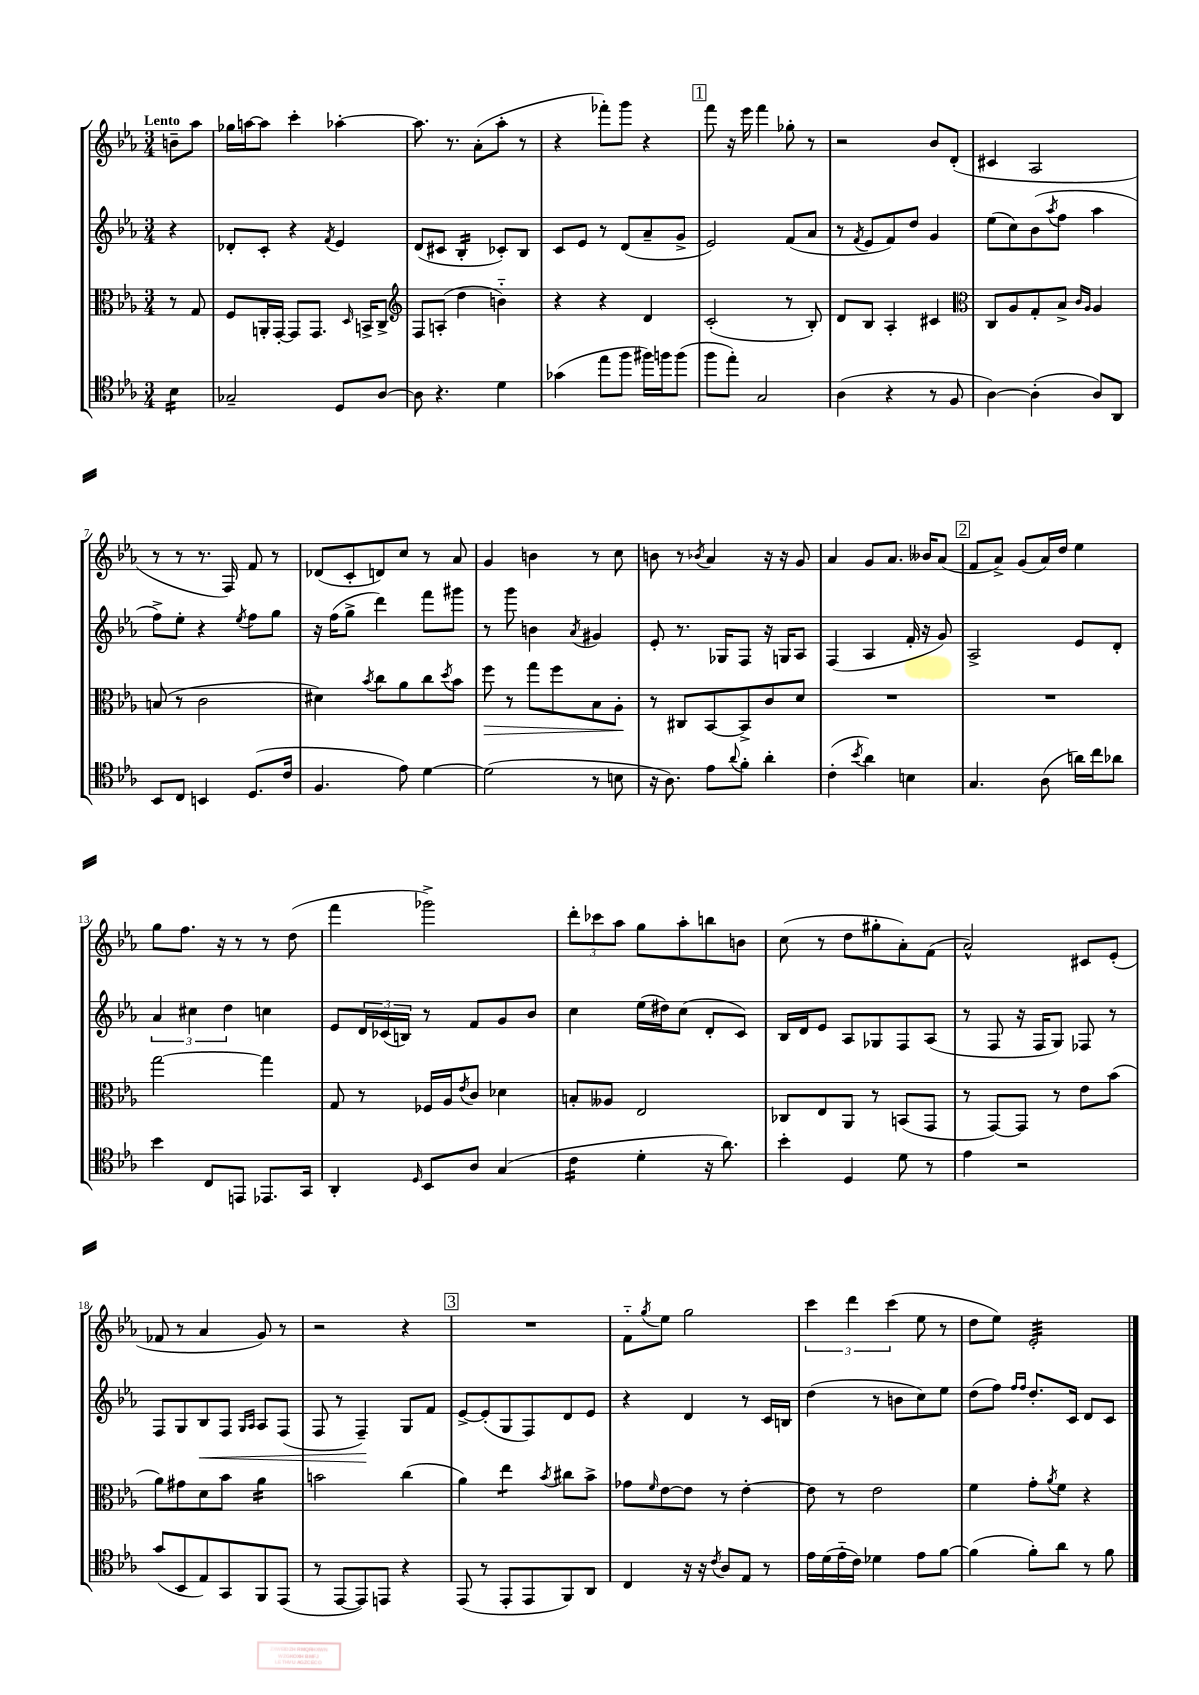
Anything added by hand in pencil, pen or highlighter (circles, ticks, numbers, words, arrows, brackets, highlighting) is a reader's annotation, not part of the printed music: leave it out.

**kern	**kern	**kern	**kern
*staff4	*staff3	*staff2	*staff1
*clefC4	*clefC3	*clefG2	*clefG2
*k[b-e-a-]	*k[b-e-a-]	*k[b-e-a-]	*k[b-e-a-]
*M3/4	*M3/4	*M3/4	*M3/4
4B-	8r	4r	8b~
.	8G	.	8aa-
=	=	=	=
2G-~	8F	8d-'	16gg-
.	.	.	[16aa
.	16AA'	8c'	8aa]
.	[16GG'	.	.
.	8GG]	4r	4ccc'
.	8.GG	.	.
.	.	8qf	.
8D	.	4e-	[4aa-'
.	16qqD	.	.
.	16BB^	.	.
[8A-	8C^	.	.
=	=	=	=
*	*clefG2	*	*
8A-]	8F	(8d	8.aa-]
4.r	(8A'	8c#	.
.	.	.	8.r
.	4dd	4B-'	.
.	.	.	(8a-'
4d	4b'~)	8c-')	8aa-'
.	.	8B-	8r
=	=	=	=
(4g-	4r	8c	4r
.	.	8e-	.
8ee-	4r	8r	8fff-')
8ff	.	(8d	8ggg
16ff#)	4d	8a-~	4r
16ff	.	.	.
(8ff	.	8g^	.
=	=	=	=
8ff	(2c'	2e-)	8fff
8ee-')	.	.	16r
.	.	.	16eee-
2G	.	.	4fff
.	8r	(8f	8gg-'
.	8B-')	8a-	8r
=	=	=	=
(4A-	8d	8r	2r
.	.	8qf	.
.	8B-	8e-	.
4r	4A-'	8f)	.
.	.	8dd	.
8r	4c#	4g	8b-
8F	.	.	(8d'
=	=	=	=
*	*clefC3	*	*
[4A-)	8C	(8ee-	4c#
.	8A-	8cc)	.
(4A-']	8G'	(8b-	2A-
.	.	8qaa-	.
.	8B-^	8ff	.
.	16qqc	.	.
.	16qqA-	.	.
8A-)	4A-	4aa-	.
8AA-	.	.	.
=	=	=	=
8BB-	(8B	8ff^)	8r
8C	8r	8ee-'	8r
4BB	2c	4r	8.r
.	.	.	16F)
.	.	8qee-	.
(8.D	.	8ff	8f
.	.	8gg	8r
16c	.	.	.
=	=	=	=
4.F	4d#)	16r	(8d-
.	.	(16ff	.
.	.	8gg^	8c'
.	8qb-	.	.
.	8cc	4ddd)	8d)
8e-)	8a-	.	8cc
[4d	8cc	8fff	8r
.	8qdd	.	.
.	8b-	8ggg#	8a-
=	=	=	=
(2d]	8ff	8r	4g
.	8r	8ggg	.
.	8gg	4b	4b
.	8ff	.	.
.	.	8qa-	.
8r	8B-	4g#	8r
8B	8A-'	.	8cc
=	=	=	=
16r	8r	8e-'	8b
8.A-)	.	.	.
.	8C#	8.r	8r
.	.	.	8qb-
8e-	[8BB-	.	4a-
.	.	16G-	.
8qqa-	.	.	.
8f'	8BB-^]	8F	.
4a-'	8c	16r	16r
.	.	16G	16r
.	8d	8A-	8g
=	=	=	=
(4c'	2.r	(4F	4a-
8qb-	.	.	.
4a-)	.	4A-	8g
.	.	.	8.a-
4B	.	16f'	.
.	.	16r	16b--
.	.	8g)	(8a-
=	=	=	=
4.G	2.r	2A-^	8f
.	.	.	8a-^)
.	.	.	(8g
(8A-	.	.	16a-)
.	.	.	16dd
16a)	.	8e-	4ee-
16cc	.	.	.
8a-	.	8d'	.
=	=	=	=
4b-	[2gg	6a-	8gg
.	.	.	8.ff
.	.	6cc#	.
8C	.	.	.
.	.	.	16r
.	.	6dd	.
8EE	.	.	8r
8.EE-	4gg]	4cc	8r
.	.	.	(8dd
16GG	.	.	.
=	=	=	=
4AA-'	8G	8e-	4fff
.	8r	24d	.
.	.	(24c-	.
.	.	24B)	.
16qqD	.	.	.
8BB-	16F-	8r	2ggg-^)
.	16A-	.	.
.	8qe-	.	.
8A-	8c	8f	.
(4G	4d-	8g	.
.	.	8b-	.
=	=	=	=
4c	8B'	4cc	12ddd'
.	.	.	12ccc-
.	8A--	.	.
.	.	.	12aa-
4d'	2E-	(16ee-	8gg
.	.	16dd#)	.
.	.	(8cc	8aa-'
16r	.	8d'	8bb
8.a-)	.	.	.
.	.	8c)	8b
=	=	=	=
4b-'	8C-	16B-	(8cc
.	.	16d	.
.	8E-	8e-	8r
4D	8AA-	8A-	8dd
.	8r	8G-	8gg#'
8d	(8BB	8F	8a-')
8r	8GG	(8A-	(8f
=	=	=	=
4e-	8r	8r	2a-^^)
.	[8GG)	8F	.
2r	8GG]	16r	.
.	.	16F	.
.	8r	8G)	.
.	8e-	8F-	8c#
.	(8b-	8r	(8e-'
=	=	=	=
(8g	8a-)	8F	8f-
8BB-	8g#	8G	8r
8E-)	8d	8B-	4a-
8GG	8b-	8F	.
.	.	16qqG	.
.	.	16qqA-	.
8FF	4a-	8A-	8g)
(8EE-	.	(8F	8r
=	=	=	=
8r	2b	8F	2r
[8EE-	.	8r	.
8EE-])	.	4F~)	.
8EE	.	.	.
4r	(4cc	8G	4r
.	.	8f	.
=	=	=	=
(8EE-	4a-)	[8e-^	2.r
8r	.	(8e-']	.
8EE-'	4ee-	8G	.
8EE-	.	8F)	.
.	8qb-	.	.
8FF)	8cc#	8d	.
8AA-	8b-^	8e-	.
=	=	=	=
4C	8g-	4r	8f'~
.	16qqf	.	8qgg
.	[8e-	.	8ee-
16r	8e-]	4d	2gg
16r	.	.	.
8qc	.	.	.
8A-	8r	.	.
8E-	[4e-'	8r	.
8r	.	16c	.
.	.	16B	.
=	=	=	=
16e-	8e-]	(4dd	6ccc
(16d	.	.	.
16e-'~	8r	.	.
.	.	.	6ddd
16c)	.	.	.
4d-	2e-	8r	.
.	.	.	(6ccc
.	.	8b	.
8e-	.	8cc)	8ee-
[8f	.	8ee-	8r
=	=	=	=
(4f]	4f	(8dd	8dd
.	.	8ff)	8ee-)
.	.	16qqff	.
.	.	16qqff	.
8f')	8g'	8.dd'	2e-'
.	8qa-	.	.
8a-	8f	.	.
.	.	16c	.
8r	4r	8d	.
8f	.	8c	.
==	==	==	==
*-	*-	*-	*-
